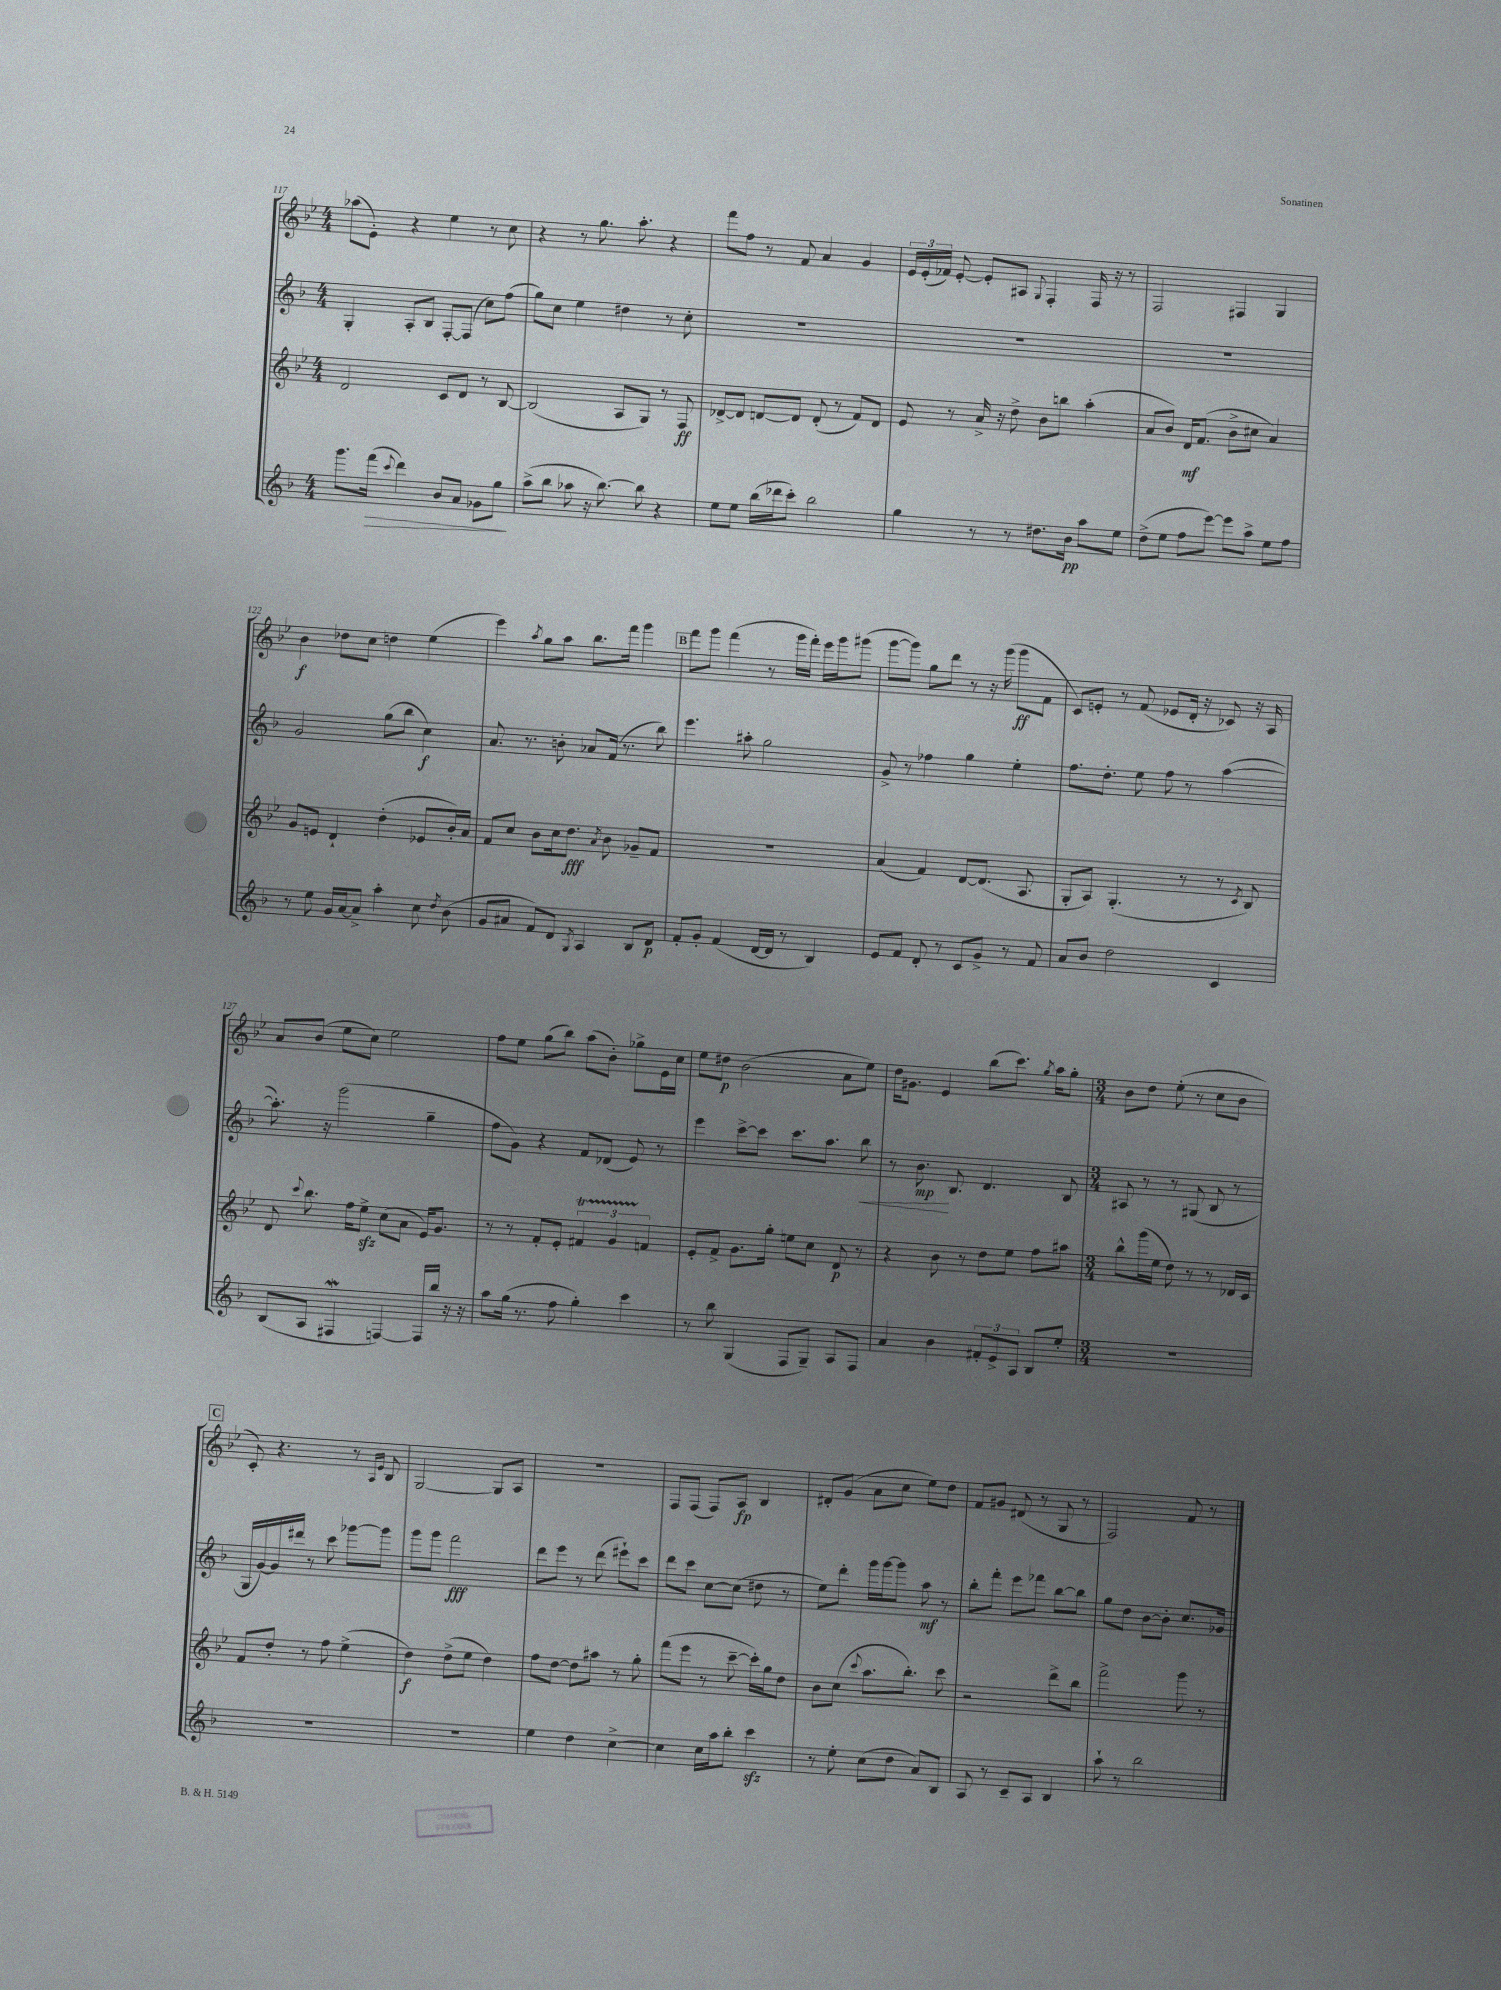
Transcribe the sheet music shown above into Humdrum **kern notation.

**kern	**kern	**kern	**kern
*staff4	*staff3	*staff2	*staff1
*clefG2	*clefG2	*clefG2	*clefG2
*k[b-]	*k[b-e-]	*k[b-]	*k[b-e-]
*M4/4	*M4/4	*M4/4	*M4/4
8.ggg	2d	4G'	(8aa-
.	.	.	8e-')
(16fff	.	.	.
8qqccc	.	.	.
4ddd)	.	8A'	4r
.	.	8B-	.
8b-	8c	[8F'	4ee-
8a	8d	(8F]	.
8g-	8r	8cc)	8r
8gg	[8B-	(8ff	8cc
=	=	=	=
(8aa^	(2B-]	8gg)	4r
8bb-	.	8cc	.
8aa-	.	4ee	8r
16r	.	.	8.gg
[8.bb-)	.	.	.
.	8A	4dd#	.
.	.	.	8.aa'
8bb-]	8G)	.	.
4r	8r	8r	4r
.	8F	8cc'	.
=	=	=	=
8ee	[8d-^	1r	8fff
8ee	8d-]	.	8ff
(16bb-	[8d	.	8r
16ddd-	.	.	.
8ccc')	8d]	.	8f
2bb-	(8d'	.	4a
.	8r	.	.
.	8f)	.	4g
.	8d	.	.
=	=	=	=
4gg	8e-	1r	24e-
.	.	.	(24e-'
.	.	.	24f-)
.	8r	.	[8e-'
8r	16a^	.	8e-']
.	16r	.	.
8r	8dd^	.	8A#
.	.	.	8qqG
8.dd#	8b-	.	4F'
.	8bb	.	.
16b-	.	.	.
8aa	(4aa'	.	16F
.	.	.	16r
8ee	.	.	8r
=	=	=	=
(8dd^	8a	1r	2F
8ee	8b-)	.	.
8ff	16d	.	.
.	(8.f	.	.
[8eee)	.	.	.
8eee]	8b-^	.	4F#
8aa^	8cc#	.	.
8ee	4a)	.	4G
8ff	.	.	.
=	=	=	=
8r	8g	2g	4b-
8ee	8e	.	.
16g	4d`	.	8dd-
[16a	.	.	.
8a^]	.	.	8cc
4aa'	(4dd'	(8gg	4dd
.	.	8bb-	.
8cc	8e-	4cc)	(4ee-
8qdd	.	.	.
(8b-	16b-')	.	.
.	16a	.	.
=	=	=	=
8g	8f	8.a	4eee-)
8a#	8cc	.	.
.	.	8.r	.
.	.	.	8qaa
8f)	8b-	.	8gg
8d	16cc	8b'	8aa
.	8.dd	.	.
8qG	.	.	.
4A	.	8a-	8.bb-
.	8qa	.	.
.	8b-	(16f	.
.	.	8.r	16fff
8B-	8g-~	.	4ggg
8d	8f	8bb-)	.
=	=	=	=
8f'	1r	4.eee	8fff
8g'	.	.	8ggg
(4f	.	.	(4fff
.	.	8aa#'	.
[16d	.	2gg	8r
16d]	.	.	.
8r	.	.	16ggg
.	.	.	16fff')
4B-)	.	.	16eee-
.	.	.	16ggg
.	.	.	(8ggg#
=	=	=	=
8e	(4a	8g^	[8ggg
8f	.	8r	8ggg])
8d'	4f)	4ff-	8gg
8r	.	.	8ddd
8c	[8d	4gg	8r
8g^	(8.d]	.	16r
.	.	.	(16ggg
8r	.	4ee'	8ggg
.	8.A	.	.
8f	.	.	8f
=	=	=	=
8a	8G'	8.ff	8c)
8b-	8A)	.	8e'
.	.	8.dd'	.
2dd	(4.G'	.	8r
.	.	8ee	(8f
.	.	8ff	8e-
.	8r	8r	16d'
.	.	.	16r
4c	8r	([4aa	8c-)
.	8qc	.	.
.	8B-)	.	16r
.	.	.	16A
=	=	=	=
(8B-	8d	8.aa'])	8a
.	8qqccc	.	.
8A	8.bb-	.	(8b-
.	.	16r	.
4F#	.	(2ggg	8ee-
.	16ff	.	.
.	8ee-^	.	8cc)
[4F)	(8cc	.	2ee-
.	8a	.	.
16F]	16e-)	4gg~	.
16bb-	8.g	.	.
16r	.	.	.
16r	.	.	.
=	=	=	=
8aa	8r	8ff	8ff
(16gg	8r	8g)	8ee-
8.r	.	.	.
.	8f'	4r	(8gg
8ff	8e-'	.	8bb-)
4gg')	6f#	8f	(8aa
.	.	(8d-	8b-')
.	6g	.	.
4ccc	.	8e)	8gg-^
.	6f	.	.
.	.	8r	16e-
.	.	.	16cc
=	=	=	=
8r	8e-'	4eee	8ee-
8bb-	8f^	.	8dd#
(4G	8.g	[8ccc^	(2b-
.	.	8ccc]	.
.	16gg'	.	.
8F	8ee	8.ccc	.
8G~)	8cc	.	.
.	.	8.aa	.
8A	8d	.	8a
8F	8r	8bb-	8ee-)
=	=	=	=
4a	4r	8r	16dd
.	.	.	8.g#
.	.	8.b-	.
4b-	8b-	.	4e-
.	.	8.B-	.
.	8r	.	.
12f#'	8dd	4.d	(8bb-
12e^	.	.	.
.	8ee-	.	8.ccc)
12A	.	.	.
8B-	8ff	.	.
.	.	.	8qgg
.	.	.	16aa
8ee'	8aa#	8B-	8gg'
=	=	=	=
*M3/4	*M3/4	*M3/4	*M3/4
2.r	8bb-^^	8A#	8b-
.	(16ggg	8r	8dd
.	16ee-	.	.
.	8dd)	8r	(8ee-'
.	8r	(8G#	8r
.	8r	8B-	8cc
.	16d-	8r	8b-
.	16c	.	.
=	=	=	=
2.r	8f	16G	8c')
.	.	[16g)	.
.	8dd'	16g]	4.r
.	.	16ddd#	.
.	8r	8r	.
.	8ff	8ccc	.
.	(4ee-^	[8ggg-	8r
.	.	.	16qqA
.	.	.	16qqe-
.	.	8ggg-]	8B-
=	=	=	=
2.r	4dd)	8ggg	[2G
.	.	8ggg	.
.	(8dd^	2fff	.
.	8ee-	.	.
.	4dd)	.	8G]
.	.	.	8A
=	=	=	=
4ee	8ff	8ddd	2.r
.	[8dd	8eee	.
4dd	8dd]	8r	.
.	8aa#	(8ddd	.
[4cc^	8r	8eee#`)	.
.	8gg'	8ccc	.
=	=	=	=
4cc]	(8fff	8ddd	8F
.	8eee-	8ccc	(8F
16cc	8r	[8cc	8F)
16aa	.	.	.
8bb-'	[8ccc~	(8cc]	8A
4ccc	16ccc'])	8dd#	4B-
.	16gg	.	.
.	8dd	8r	.
=	=	=	=
8r	8b-	8ee)	8d#'
8ee'	(8cc	8ddd'	(8g
.	8qqccc	.	.
(8cc	8.aa	16ggg	8a
.	.	[16ggg	.
8dd	.	8ggg]	8cc
.	8.bb-')	.	.
8a)	.	8aa	8ee-)
8B-	8ccc	8r	8dd
=	=	=	=
8A	2r	8bb-'	8f
8r	.	8fff'	8g#
8c~	.	8eee	(8d#
8A	.	8fff-	8r
4B-	8ddd^	[8bb-	8G
.	8bb-	8bb-]	8r
=	=	=	=
8aa`	2fff^	8gg	2F)
8r	.	8dd	.
2bb-	.	[8b-	.
.	.	8b-']	.
.	8ggg	8.cc	8f
.	8r	.	8r
.	.	16g-	.
==	==	==	==
*-	*-	*-	*-
